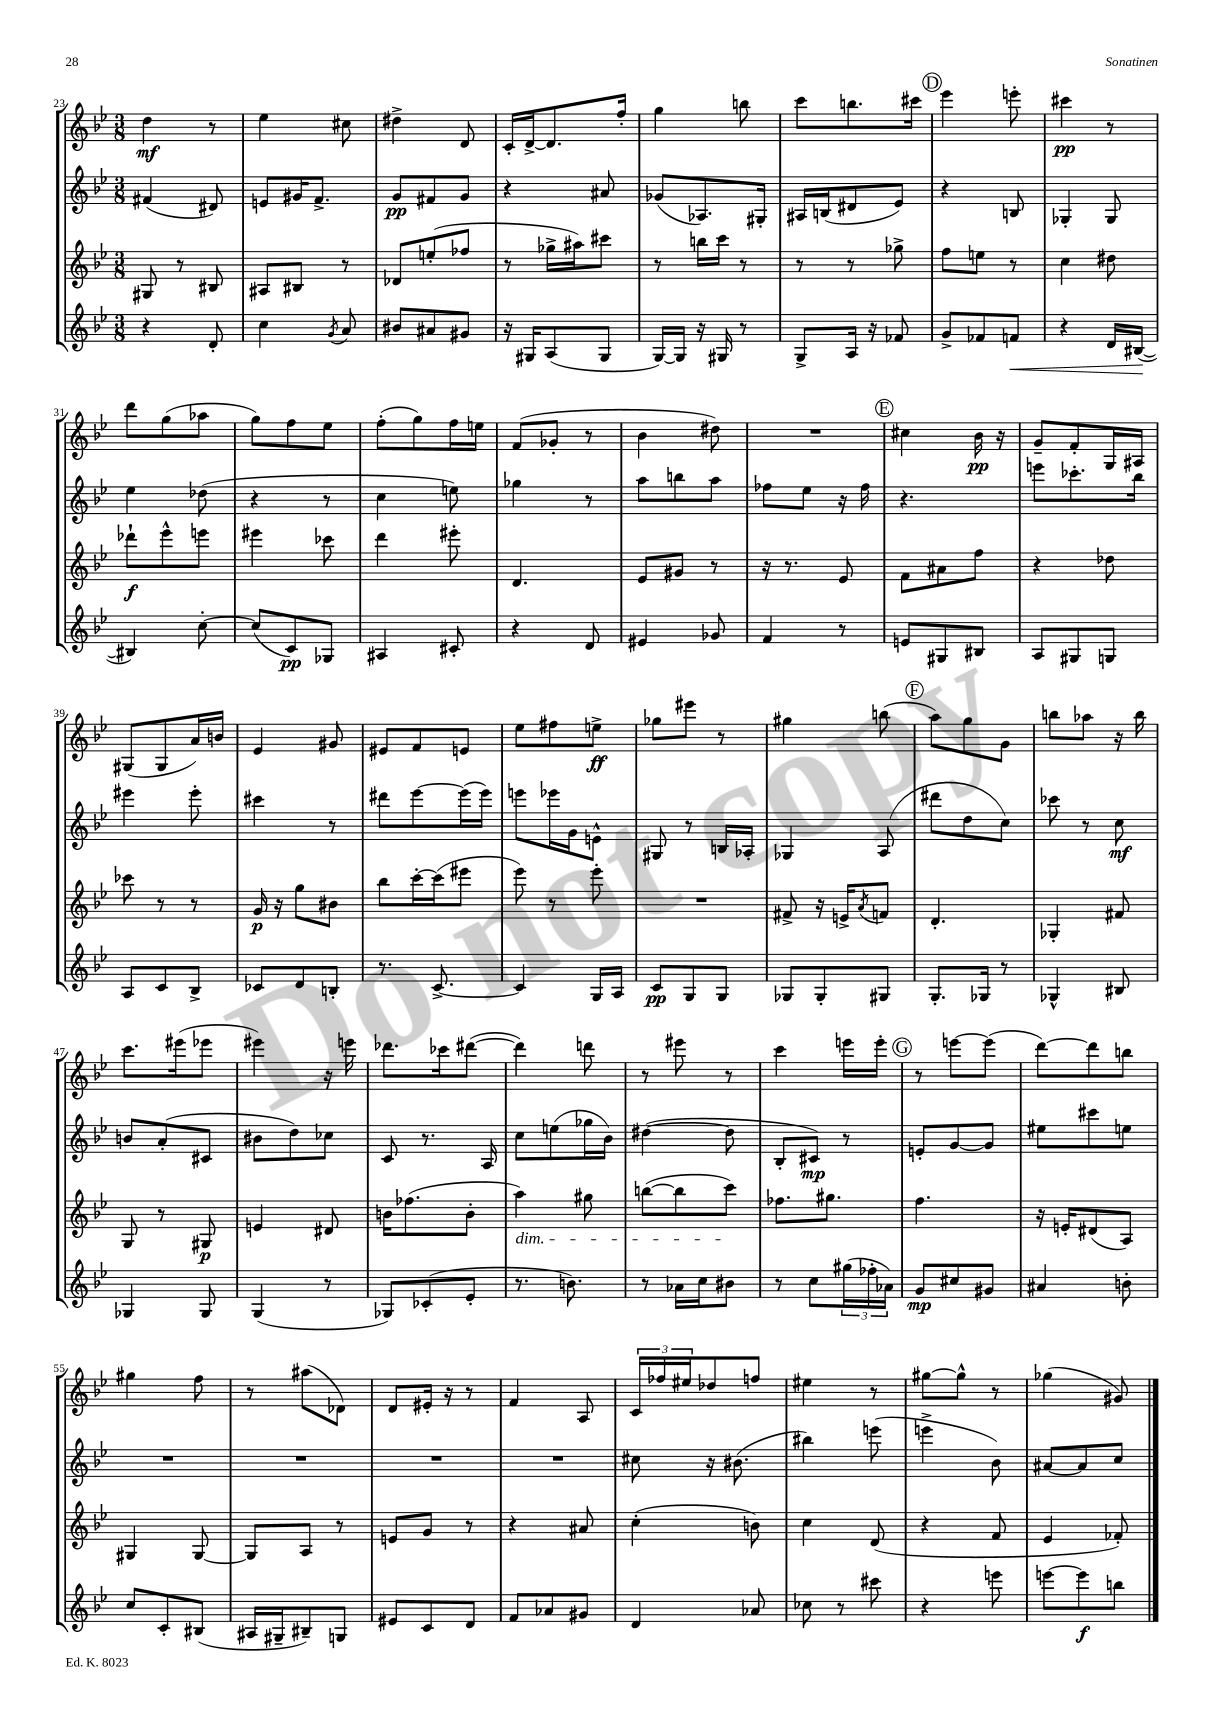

**kern	**dynam	**kern	**dynam	**kern	**dynam	**kern	**dynam
*part4	*part4	*part3	*part3	*part2	*part2	*part1	*part1
*staff4	*staff4	*staff3	*staff3	*staff2	*staff2	*staff1	*staff1
*clefG2	*	*clefG2	*	*clefG2	*	*clefG2	*
*k[b-e-]	*	*k[b-e-]	*	*k[b-e-]	*	*k[b-e-]	*
*M3/8	*	*M3/8	*	*M3/8	*	*M3/8	*
=23	=23	=23	=23	=23	=23	=23	=23
4r	.	8G#X/	.	(4f#X/	.	4dd\	mf
.	.	8r	.	.	.	.	.
8d'/	.	8B#X/	.	8d#X/)	.	8r	.
=24	=24	=24	=24	=24	=24	=24	=24
4cc\	.	8A#X/L	.	8en/L	.	4ee-\	.
.	.	8B#X/J	.	16g#X/K	.	.	.
.	.	.	.	8.f^/J	.	.	.
8qg/	.	.	.	.	.	.	.
8a/	.	8r	.	.	.	8cc#X\	.
=25	=25	=25	=25	=25	=25	=25	=25
8b#X/L	.	8d-X/L	.	8g/L	pp	4dd#X^\	.
8a#X/	.	(8een'/	.	8f#X/	.	.	.
8g#X/J	.	8ff-X/J	.	8g/J	.	8d/	.
=26	=26	=26	=26	=26	=26	=26	=26
16r	.	8r	.	4r	.	16c'/LL	.
16G#X/KL	.	.	.	.	.	[16d^/J	.
(8A/	.	16gg-X^\LL	.	.	.	8.d/]	.
.	.	16aa#X\J)	.	.	.	.	.
8G#/J	.	8ccc#X\J	.	8a#X/	.	.	.
.	.	.	.	.	.	16ff'/Jk	.
=27	=27	=27	=27	=27	=27	=27	=27
[16G/LL)	.	8r	.	(8g-X/L	.	4gg\	.
16G/JJ]	.	.	.	.	.	.	.
16r	.	16bbn\LL	.	8.A-X/)	.	.	.
16G#X/	.	16ccc\JJ	.	.	.	.	.
8r	.	8r	.	.	.	8bbn\	.
.	.	.	.	16G#X'/Jk	.	.	.
=28	=28	=28	=28	=28	=28	=28	=28
8G^/L	.	8r	.	16A#X/LL	.	8ccc\L	.
.	.	.	.	(16Bn/J	.	.	.
16A/Jk	.	8r	.	8d#X/	.	8.bbn\	.
16r	.	.	.	.	.	.	.
8f-X/	.	8gg-X^\	.	8e-/J)	.	.	.
.	.	.	.	.	.	16ccc#X\Jk	.
!!LO:REH:place=s1:t=D
=29	=29	=29	=29	=29	=29	=29	=29
8g^/L	.	8ff\L	.	4r	.	4eee-\	.
8f-X/	.	8een\J	.	.	.	.	.
!	!LO:HP:b	!	!	!	!	!	!
8fn/J	<	8r	.	8Bn/	.	8eeen'\	.
=30	=30	=30	=30	=30	=30	=30	=30
4r	.	4cc\	.	4G-X'/	.	4ccc#X\	pp
16d/LL	.	8dd#X\	.	8G-/	.	8r	.
([16B#X/JJ	.	.	.	.	.	.	.
.	[	.	.	.	.	.	.
!!LO:LB:g=z
=31	=31	=31	=31	=31	=31	=31	=31
4B#X/])	.	8ddd-X`\L	f	4ee-\	.	8ddd\L	.
.	.	8eee-^^\	.	.	.	(8gg\	.
[8cc'\	.	8eeen\J	.	(8dd-X\	.	8aa-X\J	.
=32	=32	=32	=32	=32	=32	=32	=32
(8cc/L]	.	4eee#X\	.	4r	.	8gg\L)	.
8c/)	pp	.	.	.	.	8ff\	.
8G-X/J	.	8ccc-X\	.	8r	.	8ee-\J	.
=33	=33	=33	=33	=33	=33	=33	=33
4A#X/	.	4ddd\	.	4cc\	.	(8ff'\L	.
.	.	.	.	.	.	8gg\)	.
8c#X'/	.	8eee#X'\	.	8een\)	.	16ff\L	.
.	.	.	.	.	.	16een\JJ	.
=34	=34	=34	=34	=34	=34	=34	=34
4r	.	4.d/	.	4gg-X\	.	(8f/L	.
.	.	.	.	.	.	8g-X'/J	.
8d/	.	.	.	8r	.	8r	.
=35	=35	=35	=35	=35	=35	=35	=35
4e#X/	.	8e-/L	.	8aa\L	.	4b-\	.
.	.	8g#X/J	.	8bbn\	.	.	.
8g-X/	.	8r	.	8aa\J	.	8dd#X\)	.
=36	=36	=36	=36	=36	=36	=36	=36
4f/	.	16r	.	8ff-X\L	.	4.r	.
.	.	8.r	.	.	.	.	.
.	.	.	.	8ee-\J	.	.	.
8r	.	8e-/	.	16r	.	.	.
.	.	.	.	16ff-\	.	.	.
!!LO:REH:place=s1:t=E
=37	=37	=37	=37	=37	=37	=37	=37
8en/L	.	8f\L	.	4.r	.	4cc#X\	.
8G#X/	.	8a#X\	.	.	.	.	.
8B#X/J	.	8ff\J	.	.	.	16b-\	pp
.	.	.	.	.	.	16r	.
=38	=38	=38	=38	=38	=38	=38	=38
8A/L	.	4r	.	8eeen\L	.	8g~/L	.
8G#X/	.	.	.	8.ccc-X'\	.	8f'/	.
8Gn/J	.	8dd-X\	.	.	.	16G/L	.
.	.	.	.	16bb-\Jk	.	16A#X/JJ	.
!!LO:LB:g=z
=39	=39	=39	=39	=39	=39	=39	=39
8A/L	.	8ccc-X\	.	4eee#X\	.	(8G#X/L	.
8c/	.	8r	.	.	.	8G#/	.
8B-^/J	.	8r	.	8eee#'\	.	16a/L)	.
.	.	.	.	.	.	16bn/JJ	.
=40	=40	=40	=40	=40	=40	=40	=40
8c-X/L	.	16g/	p	4ccc#X\	.	4e-/	.
.	.	16r	.	.	.	.	.
8d/	.	8gg\L	.	.	.	.	.
8Bn'/J	.	8b#X\J	.	8r	.	8g#X/	.
=41	=41	=41	=41	=41	=41	=41	=41
8.r	.	8bb-\L	.	8ddd#X\L	.	8e#X/L	.
.	.	[16ccc'\L	.	[8eee-\	.	8f/	.
[8.c^/	.	(16ccc\J]	.	.	.	.	.
.	.	8eee#X\J	.	(16eee-\L]	.	8en/J	.
.	.	.	.	16eee-\JJ)	.	.	.
=42	=42	=42	=42	=42	=42	=42	=42
4c/]	.	8eee-\)	.	8eeen\L	.	8ee-\L	.
.	.	8r	.	16eee-X\L	.	8ff#X\	.
.	.	.	.	16g\J	.	.	.
16G/LL	.	8eee-'\	.	8en^^\J	.	8een^\J	ff
16A/JJ	.	.	.	.	.	.	.
=43	=43	=43	=43	=43	=43	=43	=43
8c/L	pp	4.r	.	8G#X/	.	8gg-X\L	.
8G/	.	.	.	8r	.	8eee#X\J	.
8G/J	.	.	.	16Bn/LL	.	8r	.
.	.	.	.	16A-X'/JJ	.	.	.
=44	=44	=44	=44	=44	=44	=44	=44
8G-X/L	.	8f#X^/	.	4G-X/	.	4gg#X\	.
8G-'/	.	16r	.	.	.	.	.
.	.	16en^/KL	.	.	.	.	.
.	.	8qa/	.	.	.	.	.
8G#X/J	.	8fn/J	.	(8A/	.	(8bbn\	.
!!LO:REH:place=s1:t=F
=45	=45	=45	=45	=45	=45	=45	=45
8.G'/L	.	4.d'/	.	8ddd#X\L	.	8aa\L)	.
.	.	.	.	8dd\	.	8gg\	.
16G-X/Jk	.	.	.	.	.	.	.
8r	.	.	.	8cc\J)	.	8g\J	.
=46	=46	=46	=46	=46	=46	=46	=46
4G-X^^/	.	4G-X'/	.	8ccc-X\	.	8bbn\L	.
.	.	.	.	8r	.	8aa-X\J	.
8B#X/	.	8f#X/	.	8cc\	mf	16r	.
.	.	.	.	.	.	16bb\	.
!!LO:LB:g=z
=47	=47	=47	=47	=47	=47	=47	=47
4G-X/	.	8G/	.	8bn/L	.	8.ccc\L	.
.	.	8r	.	(8a'/	.	.	.
.	.	.	.	.	.	(16eee#X\k	.
8G-/	.	8G#X/	p	8c#X/J	.	8eee-X\J	.
=48	=48	=48	=48	=48	=48	=48	=48
(4G/	.	4en/	.	8b#X\L	.	4eee#X\)	.
.	.	.	.	8dd\)	.	.	.
8r	.	8d#X/	.	8cc-X\J	.	16r	.
.	.	.	.	.	.	16eeen\	.
=49	=49	=49	=49	=49	=49	=49	=49
8G-X/L)	.	16bn\KL	.	8c/	.	8.ddd-X\L	.
.	.	(8.ff-X\	.	.	.	.	.
(8c-X'/	.	.	.	8.r	.	.	.
.	.	.	.	.	.	16ccc-X\k	.
8e-'/J	.	8b'\J	.	.	.	([8ddd#X\J	.
.	.	.	.	16A/	.	.	.
=50	=50	=50	=50	=50	=50	=50	=50
!	!	!LO:TX:b:i:t=dim.	!	!	!	!	!
8.r	.	4aa\)	.	8cc\L	.	4ddd#\])	.
.	.	.	.	(8een\	.	.	.
8.bn\)	.	.	.	.	.	.	.
.	.	8gg#X\	.	16gg-X\L	.	8dddn\	.
.	.	.	.	16b-\JJ)	.	.	.
=51	=51	=51	=51	=51	=51	=51	=51
8r	.	([8bbn\L	.	([4dd#X\	.	8r	.
16a-X\LL	.	8bb\]	.	.	.	8eee#X\	.
16cc\J	.	.	.	.	.	.	.
8b#X\J	.	8ccc\J)	.	8dd#\]	.	8r	.
=52	=52	=52	=52	=52	=52	=52	=52
8r	.	8.ff-X\L	.	8B-'/L	.	4ccc\	.
8cc\L	.	.	.	8c#X/J)	mp	.	.
.	.	8.gg#X\J	.	.	.	.	.
(24gg#X\L	.	.	.	8r	.	16eeen\LL	.
24ff-X'\	.	.	.	.	.	.	.
.	.	.	.	.	.	16eee'\JJ	.
24a-X\JJ)	.	.	.	.	.	.	.
!!LO:REH:place=s1:t=G
=53	=53	=53	=53	=53	=53	=53	=53
8g/L	mp	4.ff\	.	8en'/L	.	8r	.
8cc#X/	.	.	.	[8g/	.	[8eeen\L	.
8g#X/J	.	.	.	8g/J]	.	(8eee\J]	.
=54	=54	=54	=54	=54	=54	=54	=54
4a#X/	.	16r	.	8ee#X\L	.	[8ddd\L)	.
.	.	16en'/KL	.	.	.	.	.
.	.	(8d#X/	.	8ccc#X\	.	8ddd\]	.
8bn'\	.	8A/J)	.	8een\J	.	8bbn\J	.
!!LO:LB:g=z
=55	=55	=55	=55	=55	=55	=55	=55
8cc/L	.	4G#X/	.	4.r	.	4gg#X\	.
8c'/	.	.	.	.	.	.	.
(8B#X/J	.	[8G#/	.	.	.	8ff\	.
=56	=56	=56	=56	=56	=56	=56	=56
16A#X/LL	.	8G#/L]	.	4.r	.	8r	.
16G#X~/J	.	.	.	.	.	.	.
8B#X~/)	.	8A/J	.	.	.	(8aa#X\L	.
8Gn/J	.	8r	.	.	.	8d-X\J)	.
=57	=57	=57	=57	=57	=57	=57	=57
8e#X/L	.	8en/L	.	4.r	.	8d/L	.
8c/	.	8g/J	.	.	.	16e#X'/Jk	.
.	.	.	.	.	.	16r	.
8d/J	.	8r	.	.	.	8r	.
=58	=58	=58	=58	=58	=58	=58	=58
8f/L	.	4r	.	4.r	.	4f/	.
8a-X/	.	.	.	.	.	.	.
8g#X/J	.	8a#X/	.	.	.	8A/	.
=59	=59	=59	=59	=59	=59	=59	=59
4d/	.	(4cc'\	.	8cc#X\	.	24c/LL	.
.	.	.	.	.	.	24ff-X/	.
.	.	.	.	.	.	24ee#X/J	.
.	.	.	.	16r	.	8dd-X/	.
.	.	.	.	(8.b#X\	.	.	.
8a-X/	.	8bn\)	.	.	.	8ffn/J	.
=60	=60	=60	=60	=60	=60	=60	=60
8cc-X\	.	4cc\	.	4bb#X\)	.	4ee#X\	.
8r	.	.	.	.	.	.	.
8ccc#X\	.	(8d/	.	(8eeen\	.	8r	.
=61	=61	=61	=61	=61	=61	=61	=61
4r	.	4r	.	4eeen^\	.	[8gg#X\L	.
.	.	.	.	.	.	8gg#^^\J]	.
8eeen\	.	8f/	.	8b-\)	.	8r	.
=62	=62	=62	=62	=62	=62	=62	=62
[8eeen\L	.	4e-/	.	[8a#X/L	.	(4gg-X\	.
8eee\]	f	.	.	8a#/]	.	.	.
8bbn\J	.	8f-X'/)	.	8cc/J	.	8g#X/)	.
==	==	==	==	==	==	==	==
*-	*-	*-	*-	*-	*-	*-	*-
